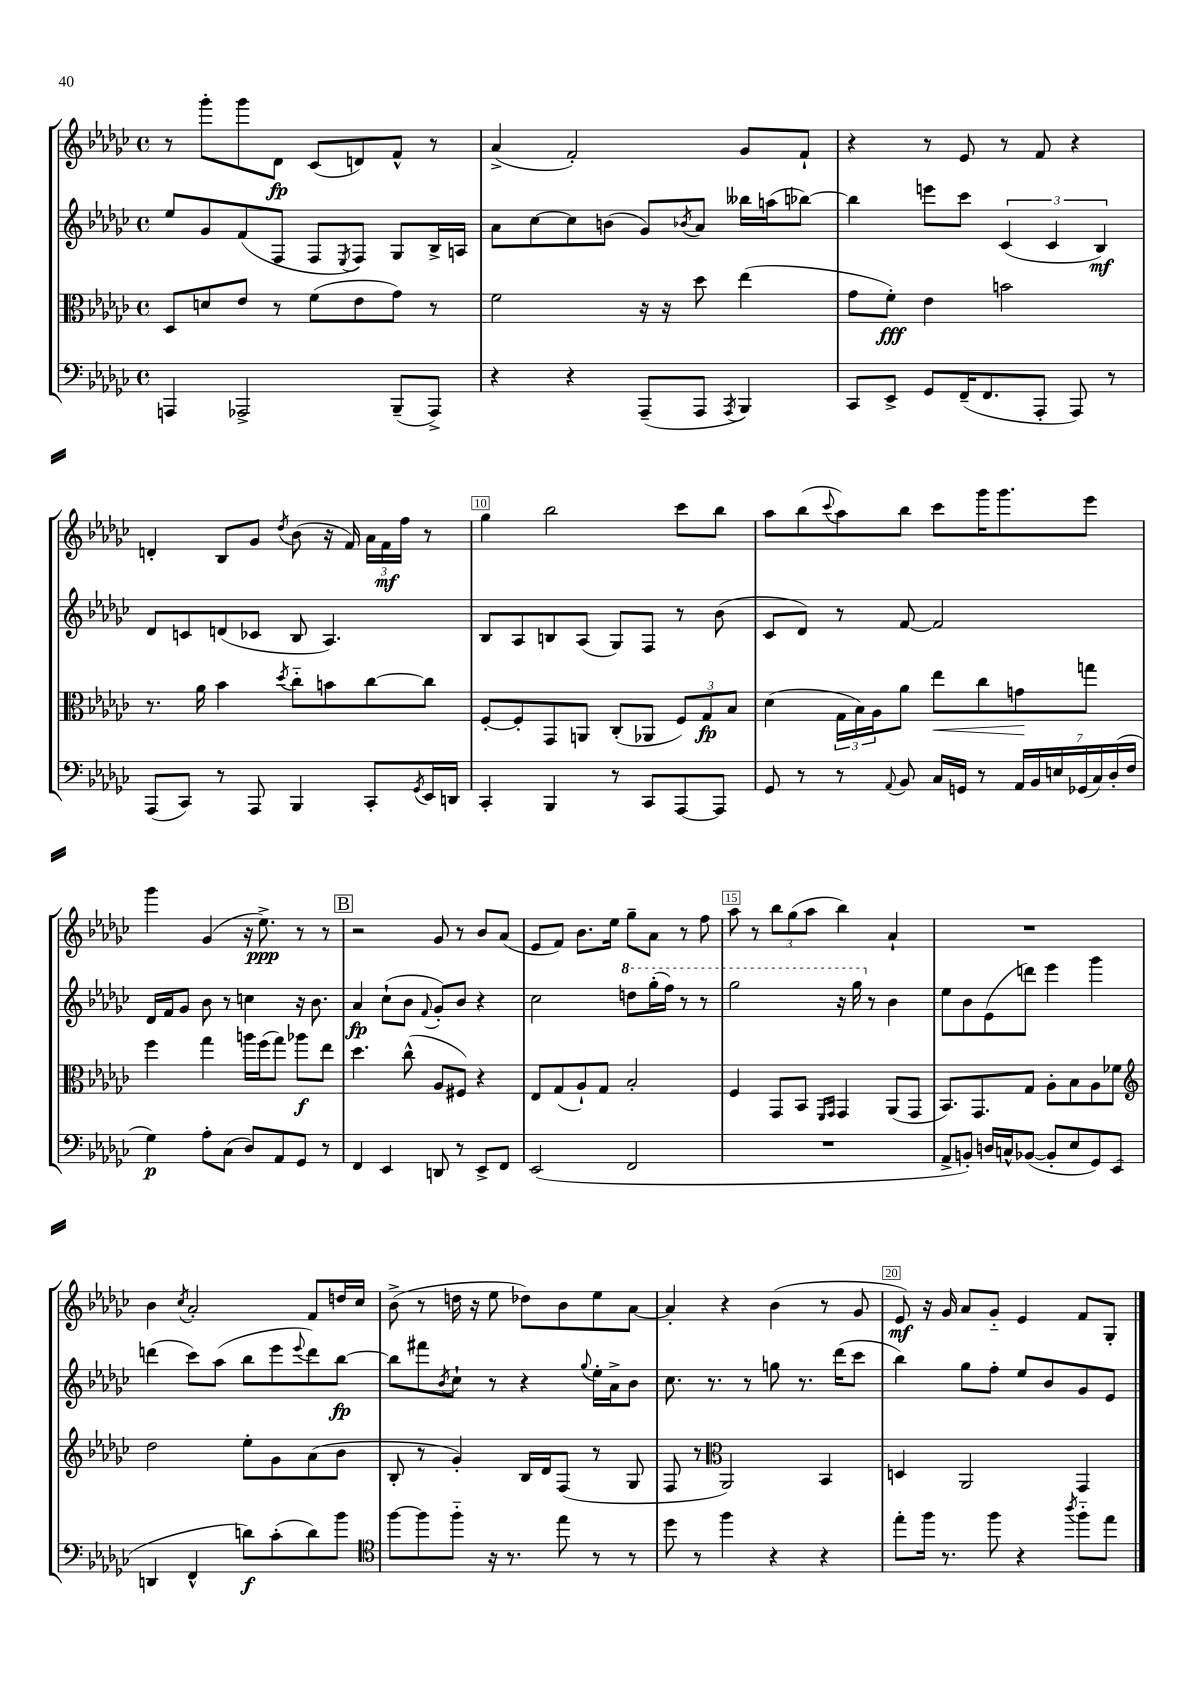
<<
\new StaffGroup <<
\new Staff = "s0" {
    \clef treble \key ges \major \defaultTimeSignature \time 4/4
    r8 ges'''8-. ges'''8 des'8\fp ces'8( d'8) f'8-^ r8 |
    aes'4->( f'2-.) ges'8 f'8-! |
    r4 r8 ees'8 r8 f'8 r4 |
    d'4-. bes8 ges'8 \acciaccatura { des''8 } bes'8( r16 f'16) \tuplet 3/2 { aes'16 f'16\mf f''16 } r8 |
    ges''4 bes''2 ces'''8 bes''8 |
    aes''8 bes''8( \appoggiatura { ces'''8 } aes''8) bes''8 ces'''8 ges'''16 ges'''8. ees'''8 |
    ges'''4 ges'4( r16 ees''8.->\ppp) r8 r8 |
    \mark \markup { \box "B" } r2 ges'8 r8 bes'8 aes'8( |
    ees'8 f'8) bes'8. ees''16 ges''8-- aes'8 r8 f''8 |
    aes''8 r8 \tuplet 3/2 { bes''8 ges''8( aes''8 } bes''4) aes'4-! |
    R1 |
    bes'4 \acciaccatura { ces''8 } aes'2-. f'8 d''16 ces''16 |
    bes'8->( r8 d''16 r16 ees''8 des''8) bes'8 ees''8 aes'8~ |
    aes'4-. r4 bes'4( r8 ges'8 |
    ees'8\mf) r16 ges'16 aes'8 ges'8-_ ees'4 f'8 ges8-. \bar "|." |
}
\new Staff = "s1" {
    \clef treble \key ges \major \defaultTimeSignature \time 4/4
    ees''8 ges'8 f'8( f8 f8 \acciaccatura { ees8 } f8) ges8 bes16-> a16 |
    aes'8 ces''8~ ces''8 b'8( ges'8) \acciaccatura { bes'8 } aes'8 beses''16 a''16( bes''8~) |
    bes''4 e'''8 ces'''8 \tuplet 3/2 { ces'4( ces'4 bes4\mf) } |
    des'8 c'8 d'8( ces'8 bes8 aes4.) |
    bes8 aes8 b8 aes8( ges8) f8 r8 bes'8( |
    ces'8 des'8) r8 f'8~ f'2 |
    des'16 f'16 ges'8 bes'8 r8 c''4 r16 bes'8. |
    \mark \markup { \box "B" } aes'4\fp ces''8-!( bes'8 \appoggiatura { f'8 } ges'8-.) bes'8 r4 |
    ces''2 \ottava #1 d'''8 ges'''16-.( f'''16) r8 r8 |
    ges'''2 r16 ges'''16 \ottava #0 r8 bes'4 |
    ees''8 bes'8 ees'8( d'''8) ees'''4 ges'''4 |
    d'''4( ces'''8) aes''8( bes''8 ees'''8 \appoggiatura { ees'''8 } d'''8) bes''8~\fp |
    bes''8 fis'''8 \acciaccatura { bes'8 } ces''8-! r8 r4 \appoggiatura { ges''8 } ees''16-. aes'16-> bes'8 |
    ces''8. r8. r8 g''8 r8. des'''16( ces'''8 |
    bes''4) ges''8 f''8-. ees''8 bes'8 ges'8 ees'8 \bar "|." |
}
\new Staff = "s2" {
    \clef alto \key ges \major \defaultTimeSignature \time 4/4
    des8 d'8 ees'8 r8 f'8( ees'8 ges'8) r8 |
    f'2 r16 r16 des''8 ees''4( |
    ges'8 f'8-.\fff) ees'4 b'2 |
    r8. aes'16 bes'4 \acciaccatura { des''8 } ces''8-_ b'8 ces''8~ ces''8 |
    f8~-. f8-. ges,8 a,8 ces8-.( aes,8 \tuplet 3/2 { f8) ges8\fp bes8 } |
    des'4( \tuplet 3/2 { ges16 bes16) aes16 } aes'8 ees''8\< ces''8 g'8\! g''8 |
    f''4 ges''4 a''16 f''16( ges''8) aes''8\f ees''8 |
    \mark \markup { \box "B" } des''4. ces''8-^( aes8 fis8) r4 |
    ees8 ges8( aes8-!) ges8 bes2-. |
    f4 ges,8 bes,8 \grace { f,16 ges,16 } ges,4 aes,8( ges,8 |
    bes,8.) ges,8. ges8 aes8-. bes8 aes8 fes'8 |
    \clef treble des''2 ees''8-. ges'8 aes'8( bes'8 |
    bes8-. r8 ges'4-.) bes16 des'16 f8( r8 ges8 |
    f8 r8 \clef alto aes,2) bes,4 |
    d4 aes,2 ges,4 \bar "|." |
}
\new Staff = "s3" {
    \clef bass \key ges \major \defaultTimeSignature \time 4/4
    a,,4 aes,,2-> bes,,8--( aes,,8->) |
    r4 r4 aes,,8--( aes,,8 \acciaccatura { aes,,8 } bes,,4) |
    ces,8 ees,8-> ges,8 f,16--( f,8. aes,,8-. aes,,8) r8 |
    aes,,8( ces,8) r8 aes,,8 bes,,4 ces,8-. \acciaccatura { ges,8 } ees,16 d,16 |
    ces,4-. bes,,4 r8 ces,8 aes,,8~ aes,,8 |
    ges,8 r8 r8 \appoggiatura { aes,8 } bes,8 ces16 g,16 r8 \tuplet 7/4 { aes,16 bes,16 e16 ges,16( ces16) des16-.( f16 } |
    ges4\p) aes8-. ces8( des8) aes,8 ges,8 r8 |
    \mark \markup { \box "B" } f,4 ees,4 d,8 r8 ees,8-> f,8 |
    ees,2( f,2 |
    R1 |
    aes,8-> b,8-.) d16 c16-^ bes,8~( bes,8-. ees8 ges,8) ees,8( |
    d,4 f,4-^ d'8\f) ces'8-.( d'8) bes'8 |
    \clef tenor f''8~ f''8 f''8-_ r16 r8. ees''8 r8 r8 |
    des''8 r8 f''4 r4 r4 |
    ees''8-. f''16 r8. f''8 r4 \acciaccatura { aes''8 } f''8-_ ees''8 \bar "|." |
}
>>
>>
\layout { \context { \Score currentBarNumber = #6 \override BarNumber.break-visibility = ##(#f #t #t) barNumberVisibility = #(every-nth-bar-number-visible 5) \override BarNumber.stencil = #(make-stencil-boxer 0.1 0.3 ly:text-interface::print) } }
